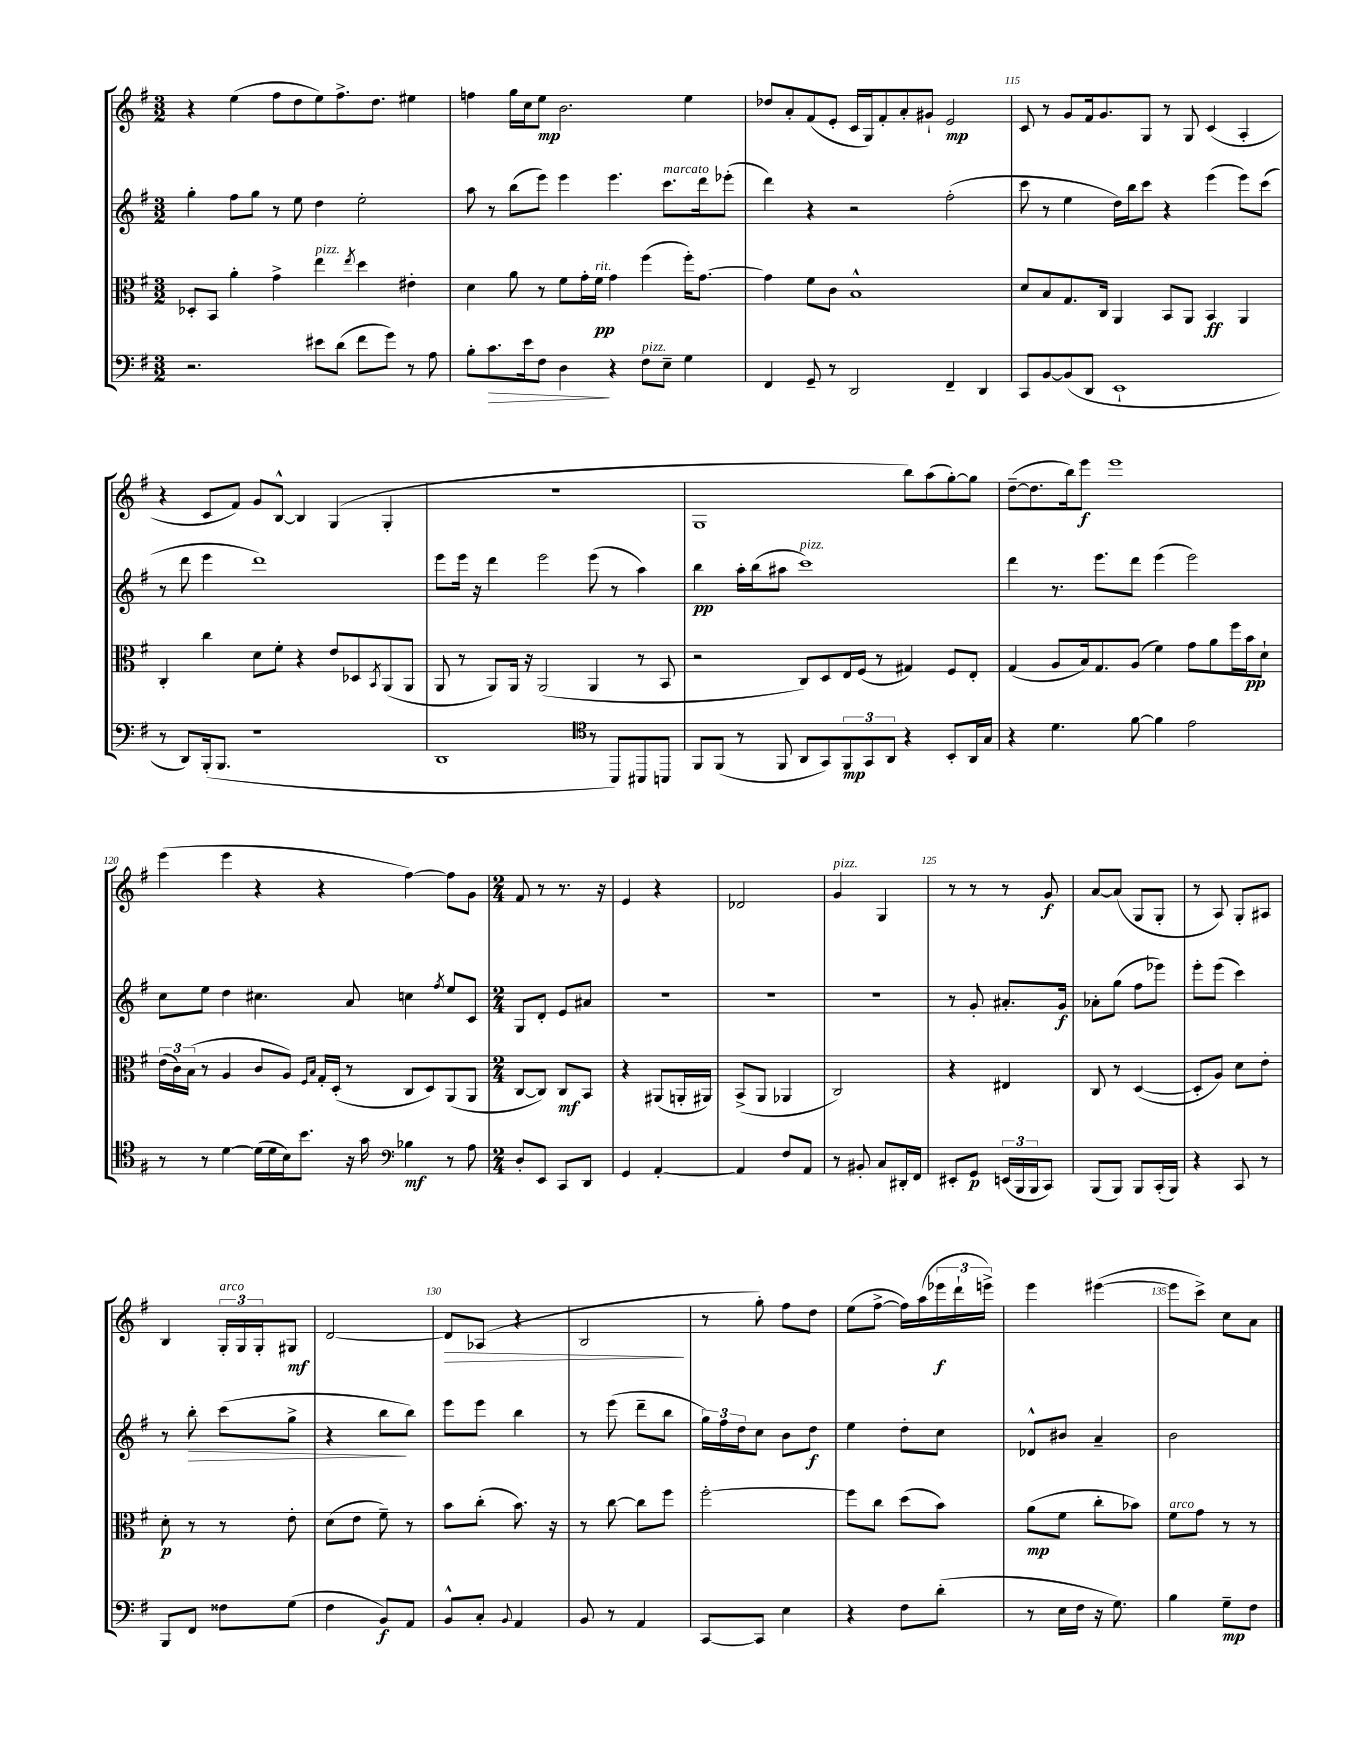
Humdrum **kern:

**kern	**kern	**kern	**kern
*staff4	*staff3	*staff2	*staff1
*clefF4	*clefC3	*clefG2	*clefG2
*k[f#]	*k[f#]	*k[f#]	*k[f#]
*M3/2	*M3/2	*M3/2	*M3/2
2.r	8D-'	4gg'	4r
.	8BB	.	.
.	4a'	8ff#	(4ee
.	.	8gg	.
.	4g^	8r	8ff#
.	.	8ee	8dd
8e#	4ee	4dd	8ee)
(8d	.	.	8.ff#^
.	8qee	.	.
8f#	4dd	2ee'	.
.	.	.	8.dd
8g)	.	.	.
8r	4e#'	.	4ee#
8A	.	.	.
=	=	=	=
8B'	4d	8aa	4ff
8.c	.	8r	.
.	8a	(8bb	16gg
16e	.	.	16cc
8F#	8r	8eee)	8ee
4D	8f#	4eee	2.b
.	16g'	.	.
.	16f#	.	.
4r	4g	4.eee	.
8F#	(4ff#	.	.
8E~	.	8.ccc	.
4G	16ff#')	.	4ee
.	[8.g	16ddd	.
.	.	(8eee-'	.
=	=	=	=
4FF#	4g]	4ddd)	8dd-
.	.	.	8a'
8GG~	8f#	4r	(8f#
8r	8c	.	8e'
2DD	1B^^	2r	16c
.	.	.	16G)
.	.	.	8f#'
.	.	.	8a'
.	.	.	8g#`
4FF#~	.	(2ff#'	2e
4DD	.	.	.
=	=	=	=
8CC	8d	8ccc	8c
[8BB	8B	8r	8r
(8BB]	8.G	4ee	8g
8DD	.	.	16f#
.	16C	.	8.g
1EE`	4AA	16dd)	.
.	.	16bb	.
.	.	8ccc	8G
.	8BB	4r	8r
.	8AA	.	8G
.	4BB	(4eee	(4c
.	4AA	8eee)	4A'
.	.	(8ccc	.
=	=	=	=
8r	4C'	8r	4r
8DD)	.	8ddd	.
(16BBB'	4cc	4eee	8c
8.BBB	.	.	.
.	.	.	8f#)
1r	8d	1ddd)	8g
.	8f#'	.	[8B^^
.	4r	.	4B]
.	8e	.	(4G
.	8D-	.	.
.	8qBB	.	.
.	(8AA	.	4G'
.	8AA	.	.
=	=	=	=
1DD	8AA	8eee	1.r
.	8r	16eee	.
.	.	16r	.
.	8AA)	4ddd	.
.	16AA	.	.
.	16r	.	.
.	(2AA	2eee	.
8r	4AA	(8eee	.
8BBB)	.	8r	.
8BBB#	8r	4aa)	.
8BBB	8BB	.	.
=	=	=	=
*clefC4	*	*	*
8FF#	2r	4bb	1G
(8FF#	.	.	.
8r	.	16aa'	.
.	.	(16bb	.
8FF#	.	8aa#	.
8AA	8C)	1ccc)	.
8GG)	8D	.	.
12FF#	16E	.	.
.	(16F#	.	.
12GG	.	.	.
.	8r	.	.
12AA	.	.	.
4r	4G#)	.	8bb)
.	.	.	(8aa
8BB'	8F#	.	[8gg')
16AA	8E'	.	8gg]
16G	.	.	.
=	=	=	=
4r	(4G	4ddd	([8dd~
.	.	.	8.dd]
4.d	8A	8.r	.
.	.	.	16bb)
.	16B)	.	8eee
.	8.G	8.eee	.
.	.	.	1eee
[8f#	(8A	8ddd	.
4f#]	4f#)	(4eee	.
2e	8g	2eee)	.
.	8a	.	.
.	16ff#	.	.
.	16b	.	.
.	8d`	.	.
=	=	=	=
8r	(24e	8cc	(4eee
.	24c)	.	.
.	(24B	.	.
8r	8r	8ee	.
[4d	4A	4dd	4eee
(16d]	8c	4.cc#	4r
16d	.	.	.
16B)	8A)	.	.
8.b	.	.	.
.	16qqF#	.	.
.	16qqB	.	.
.	16G'	.	4r
.	(16D'	.	.
16r	8r	8a	.
16g	.	.	.
*clefF4	*	*	*
4B-	8C	4cc	[4ff#)
.	8D)	.	.
.	.	8qff#	.
8r	(8AA	8ee	8ff#]
8A	8AA	8c	8g
=	=	=	=
*M2/4	*M2/4	*M2/4	*M2/4
8D'	[8C	8G	8f#
8EE	8C])	8d'	8r
8CC	8C	8e	8.r
8DD	8BB	8a#	.
.	.	.	16r
=	=	=	=
4GG	4r	2r	4e
[4AA'	(8AA#	.	4r
.	16AA'	.	.
.	16AA#)	.	.
=	=	=	=
4AA]	(8BB^	2r	2d-
.	8AA	.	.
8F#	4AA-	.	.
8AA	.	.	.
=	=	=	=
8r	2C)	2r	4g
8BB#'	.	.	.
8C	.	.	4G
16DD#'	.	.	.
16FF#	.	.	.
=	=	=	=
8EE#'	4r	8r	8r
8GG	.	8g'	8r
(24EE	4E#	8.a#'	8r
24BBB	.	.	.
24BBB	.	.	.
8CC)	.	.	8g
.	.	16g	.
=	=	=	=
(8BBB	8C	8a-'	[8a
8BBB)	8r	(8gg	(8a]
8BBB	([4D	8ff#	8G
(16CC'	.	8eee-)	8G'
16BBB)	.	.	.
=	=	=	=
4r	8D']	8eee'	8r
.	8A)	(8eee	8A)
8CC	8d	4ccc)	8G'
8r	8e'	.	8A#
=	=	=	=
8BBB	8d'	8r	4B
8FF#	8r	8bb'	.
8F##	8r	(8ccc	24G'
.	.	.	24G
.	.	.	24G'
(8G	8e'	8gg^	8G#
=	=	=	=
4F#	(8d	4r	[2d
.	8e	.	.
8BB)	8f#~)	8bb	.
8AA	8r	8bb)	.
=	=	=	=
8BB^^	8b	8eee	8d]
8C'	(8cc'	8eee	(8A-
8qqBB	.	.	.
4AA	8.b)	4bb	4r
.	16r	.	.
=	=	=	=
8BB	8r	8r	2B
8r	[8cc	(8eee	.
4AA	8cc]	8ddd~	.
.	8ff#	8bb	.
=	=	=	=
[8CC	[2ff#'	24gg)	8r
.	.	24ff#	.
.	.	24dd	.
8CC]	.	8cc	8gg')
4E	.	8b	8ff#
.	.	8dd	8dd
=	=	=	=
4r	8ff#]	4ee	(8ee
.	8cc	.	[8ff#^
8F#	(8dd	8dd'	16ff#])
.	.	.	(16aa
(8d'	8b)	8cc	24eee-
.	.	.	24ddd`
.	.	.	24eee^)
=	=	=	=
8r	(8a	8d-^^	4eee
16E	8f#	8b#	.
16F#	.	.	.
16r	8cc'	4a~	([4eee#
8.G)	.	.	.
.	8b-)	.	.
=	=	=	=
4B	8f#	2b	8eee#]
.	8g	.	8ccc^)
8G~	8r	.	8cc
8F#	8r	.	8a
==	==	==	==
*-	*-	*-	*-
